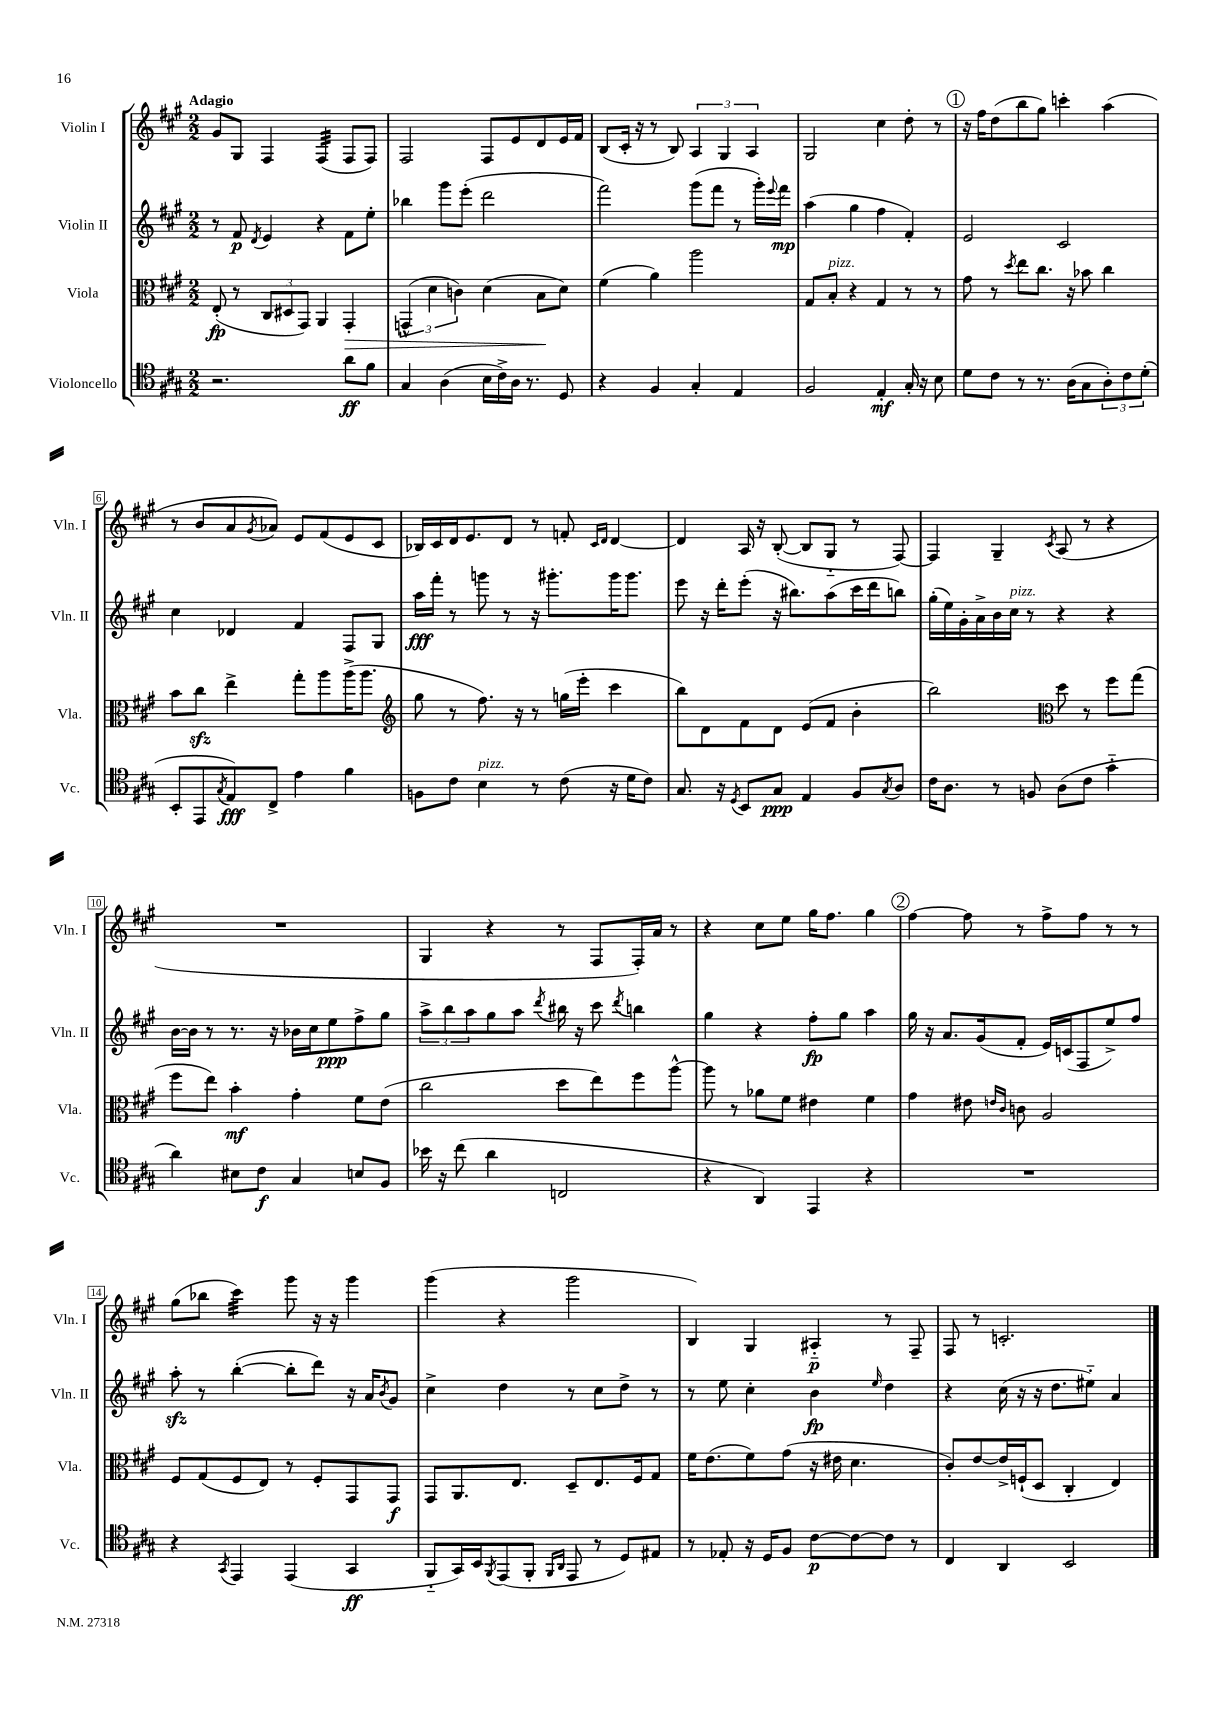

**kern	**kern	**kern	**kern
*staff4	*staff3	*staff2	*staff1
*clefC4	*clefC3	*clefG2	*clefG2
*k[f#c#g#]	*k[f#c#g#]	*k[f#c#g#]	*k[f#c#g#]
*M2/2	*M2/2	*M2/2	*M2/2
2.r	(8E'	8r	8g#
.	8r	8f#	8G#
.	.	8qd	.
.	12C#	4e	4F#
.	12D#	.	.
.	12GG#)	.	.
.	4AA	4r	(4F#
8a	4GG#'	8f#	8F#
8f#	.	8ee'	8F#)
=	=	=	=
4G#	(6GG^^	4bb-	2F#
.	6d	.	.
(4A	.	8ggg#	.
.	6c)	.	.
.	.	(8eee'	.
16B	(4d	2ddd	8F#
16c#^)	.	.	.
16A	.	.	8e
8.r	.	.	.
.	8B	.	8d
8D	8d)	.	16e
.	.	.	16f#
=	=	=	=
4r	(4f#	2fff#)	(8B
.	.	.	16c#'
.	.	.	16r
4F#	4a)	.	8r
.	.	.	8B)
4G#'	2aa	(8ggg#	6A
.	.	8fff#	.
.	.	.	6G#
4E	.	8r	.
.	.	.	6A
.	.	16ggg#')	.
.	.	8qqeee	.
.	.	16fff#	.
=	=	=	=
2F#	8G#	(4aa	2G#
.	8B'	.	.
.	4r	4gg#	.
4E'	4G#	4ff#	4cc#
16G#'	8r	4f#')	8dd'
16r	.	.	.
8B	8r	.	8r
=	=	=	=
8d	8g#	2e	16r
.	.	.	16ff#
8c#	8r	.	(8dd
.	8qdd	.	.
8r	8ee	.	8bb
8.r	8.cc#	.	8gg#)
.	.	2c#	4ccc'
(16A	16r	.	.
8G#	8b-	.	.
12A')	4cc#	.	(4aa
12c#	.	.	.
(12d'	.	.	.
=	=	=	=
8BB'	8b	4cc#	8r
8EE	8cc#	.	8b
8qG#	.	.	.
8E)	4ee^	4d-	8a
.	.	.	8qg#
8C#^	.	.	8a-)
4e	8gg#'	4f#	8e
.	8aa	.	(8f#
4f#	(16aa^	8F#	8e
.	8.aa	.	.
.	.	8G#	8c#
=	=	=	=
*	*clefG2	*	*
8F	8gg#	16aa	16B-)
.	.	16fff#'	16c#
8c#	8r	8r	16d
.	.	.	8.e
4B	8.ff#)	8ggg	.
.	.	8r	8d
.	16r	.	.
8r	8r	16r	8r
.	.	8.ggg#'	.
(8c#	(16gg	.	8f'
.	16eee'	.	.
.	.	.	16qqc#
.	.	.	16qqd
16r	4ccc#	16ggg#	[4d
16d	.	8.ggg#	.
8c#)	.	.	.
=	=	=	=
8.G#	8bb)	8eee	4d]
.	8d	16r	.
16r	.	16ddd'	.
8qD	.	.	.
8BB	8f#	(8eee'	16A
.	.	.	16r
8G#	8d	16r	([8B'
.	.	8.bb#)	.
4E	(8e	.	8B]
.	8f#	(8aa	8G#'~
8F#	4b'	16ccc#	8r
.	.	16ddd	.
8qG#	.	.	.
8A	.	8bb)	[8F#)
=	=	=	=
16c#	2bb)	(16gg#'	4F#]
8.A	.	16ee)	.
.	.	16g#'	.
.	.	16a^	.
8r	.	16b	4G#~
.	.	16cc#	.
8F	.	8r	.
*	*clefC3	*	*
.	.	.	8qc#
(8A	8dd	4r	(8A
8c#	8r	.	8r
4g#'~	8ff#	4r	4r
.	(8gg#	.	.
=	=	=	=
4a)	8ff#	[16b	1r
.	.	16b]	.
.	8ee)	8r	.
8B#	4b'	8.r	.
8c#	.	.	.
.	.	16r	.
4G#	4g#'	16b-	.
.	.	16cc#	.
.	.	8ee	.
8B	8f#	8ff#^	.
8F#	(8e	8gg#	.
=	=	=	=
16b-	2cc#	12aa^	4G#
16r	.	.	.
.	.	12bb	.
(8cc#	.	.	.
.	.	12aa	.
4a	.	8gg#	4r
.	.	8aa	.
.	.	8qddd	.
2C	8dd	16bb#	8r
.	.	16r	.
.	8ee)	8ccc#	8F#
.	.	8qddd	.
.	8ff#	4bb	16F#')
.	.	.	16a
.	[8aa^^	.	8r
=	=	=	=
4r	8aa]	4gg#	4r
.	8r	.	.
4AA)	8a-	4r	8cc#
.	8f#	.	8ee
4EE	4e#	8ff#'	16gg#
.	.	.	8.ff#
.	.	8gg#	.
4r	4f#	4aa	4gg#
=	=	=	=
1r	4g#	16gg#	[4ff#
.	.	16r	.
.	.	8.a	.
.	8e#	.	8ff#]
.	.	(16g#	.
.	16qqe	.	.
.	16qqc#	.	.
.	8c	8f#'	8r
.	2A	16e)	8ff#^
.	.	(16c	.
.	.	8F#	8ff#
.	.	8ee^)	8r
.	.	8ff#	8r
=	=	=	=
4r	8F#	8aa'	(8gg#
.	(8G#	8r	8bb-
8qGG#	.	.	.
4EE	8F#	([4bb'	4ccc#)
.	8E)	.	.
(4EE	8r	8bb']	8ggg#
.	8F#'	8ddd)	16r
.	.	.	16r
4GG#	8GG#	16r	4ggg#
.	.	16a	.
.	.	8qb	.
.	8GG#	8g#	.
=	=	=	=
8FF#'~	8GG#	4cc#^	(4ggg#
16GG#)	8.AA	.	.
16BB	.	.	.
8qFF#	.	.	.
(8EE	.	4dd	4r
.	8.E	.	.
8FF#'	.	.	.
16qqFF#	.	.	.
16qqAA	.	.	.
8EE	8D~	8r	2ggg#
8r	8.E	8cc#	.
8D)	.	8dd^	.
.	16F#	.	.
8E#	8G#	8r	.
=	=	=	=
8r	16f#	8r	4B)
.	(8.e	.	.
8E-'	.	8ee	.
16r	8f#)	4cc#'	4G#
16D	.	.	.
8F#	(8g#	.	.
[8c#	16r	4b	4A#'~
.	16e#	.	.
8c#_	4.d	.	.
.	.	16qqee	.
8c#]	.	4dd	8r
8r	.	.	8F#~
=	=	=	=
4C#	8c#')	4r	8F#
.	[8e	.	8r
4AA	16e^]	(16cc#	2.c'
.	(16F`	16r	.
.	8D	16r	.
.	.	8.dd	.
2BB	4C#'	.	.
.	.	8ee#'~)	.
.	4E)	4a	.
==	==	==	==
*-	*-	*-	*-
